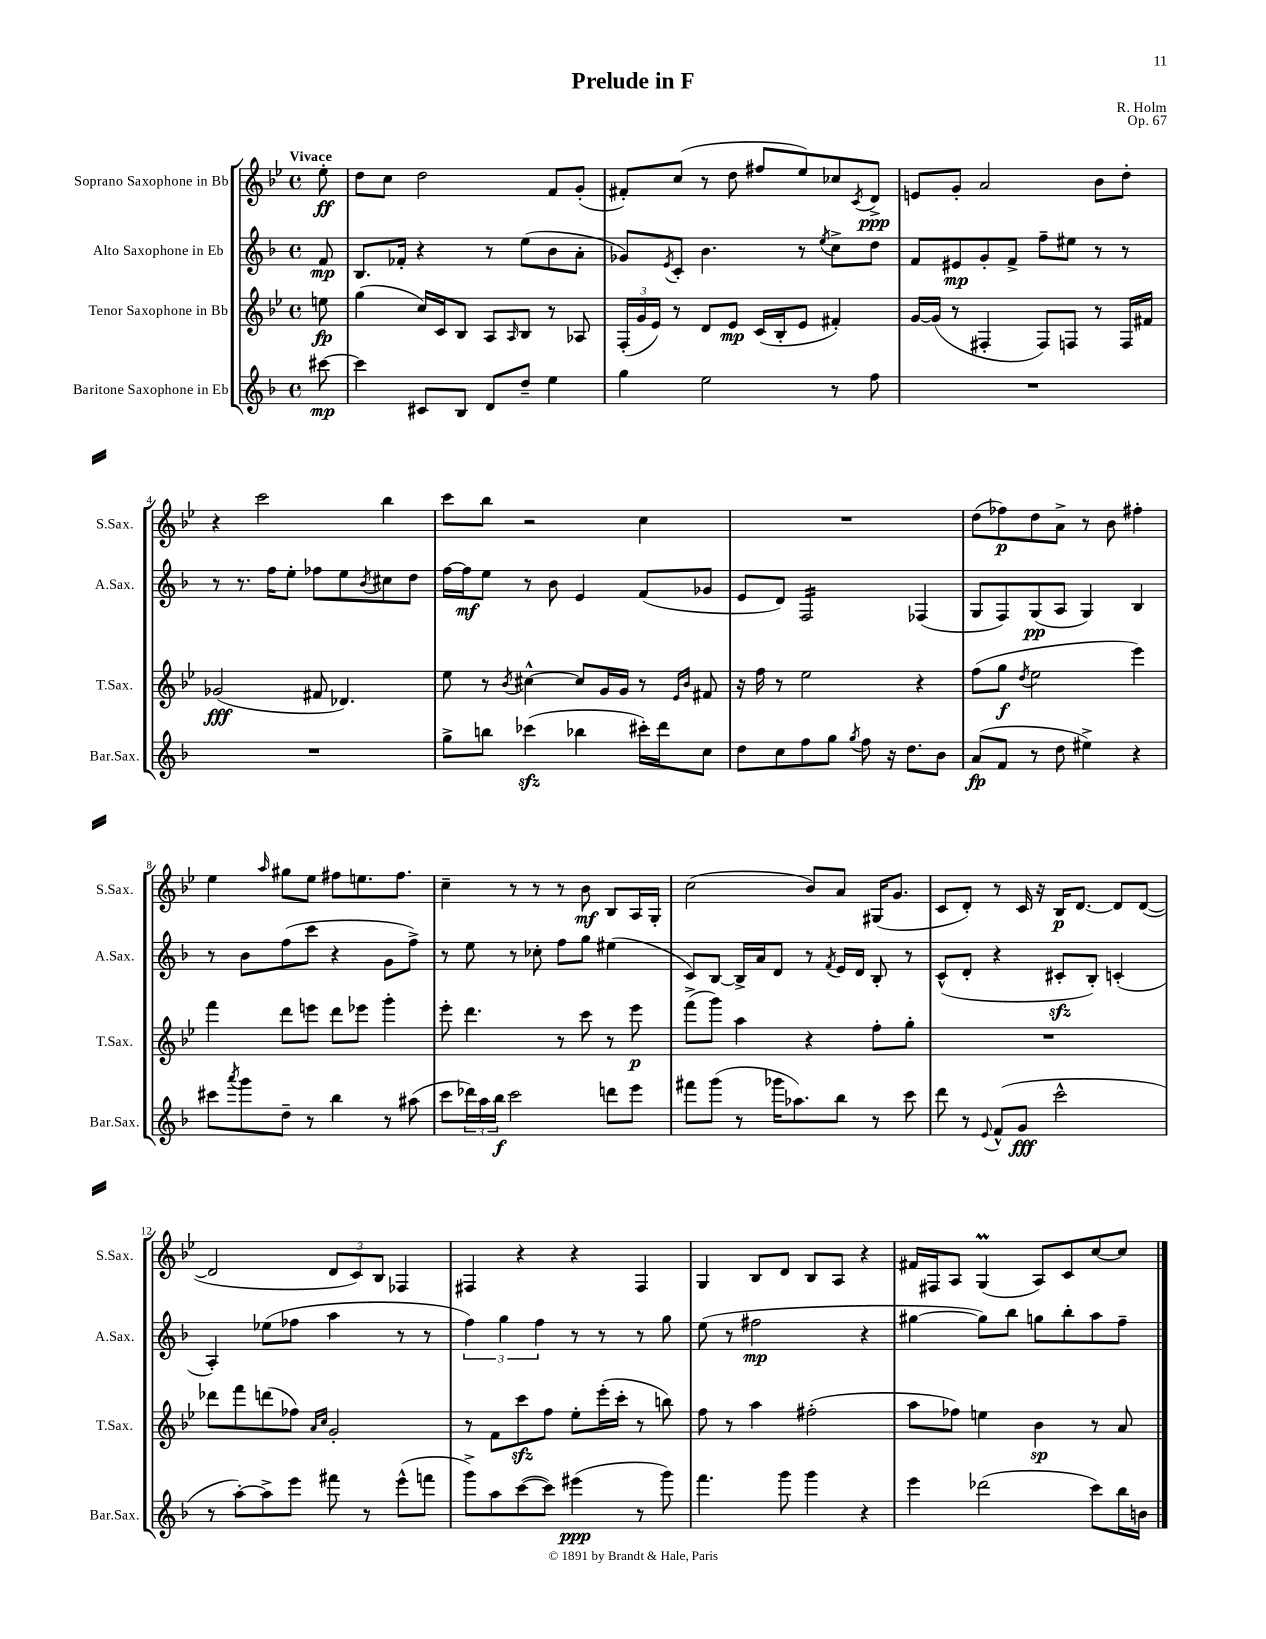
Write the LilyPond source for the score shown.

\header { title = "Prelude in F" composer = "R. Holm" opus = "Op. 67" }
<<
\new StaffGroup <<
\new Staff = "s0" \with { instrumentName = "Soprano Saxophone in Bb" shortInstrumentName = "S.Sax." } {
    \clef treble \key bes \major \defaultTimeSignature \time 4/4 \partial 8 \tempo "Vivace"
    ees''8-.\ff |
    d''8 c''8 d''2 f'8 g'8-.( |
    fis'8-.) c''8( r8 d''8 fis''8 ees''8) ces''8 \acciaccatura { c'8 } d'8->\ppp |
    e'8 g'8-. a'2 bes'8 d''8-. |
    r4 c'''2 bes''4 |
    c'''8 bes''8 r2 c''4 |
    R1 |
    d''8( fes''8\p) d''8 a'8-> r8 bes'8 fis''4-. |
    ees''4 \grace { a''16 } gis''8 ees''8 fis''8 e''8. fis''8. |
    c''4-- r8 r8 r8 bes'8\mf bes8 a16 g16-. |
    c''2( bes'8) a'8 gis16( g'8. |
    c'8 d'8-.) r8 c'16 r16 bes16\p d'8.~ d'8 d'8~( |
    d'2 \tuplet 3/2 { d'8 c'8) bes8 } fes4 |
    fis4 r4 r4 fis4 |
    g4 bes8 d'8 bes8 a8 r4 |
    fis'16 fis16 a8 g4\prall( a8) c'8 c''8~ c''8 \bar "|." |
}
\new Staff = "s1" \with { instrumentName = "Alto Saxophone in Eb" shortInstrumentName = "A.Sax." } {
    \clef treble \key f \major \defaultTimeSignature \time 4/4 \partial 8
    f'8\mp |
    bes8. fes'16-. r4 r8 e''8( bes'8 a'8-. |
    ges'8) \acciaccatura { e'8 } c'8-. bes'4. r8 \acciaccatura { e''8 } c''8-> d''8 |
    f'8 eis'8\mp g'8-. f'8-> f''8-- eis''8 r8 r8 |
    r8 r8. f''16 e''8-. fes''8 e''8 \acciaccatura { bes'8 } cis''8 d''8 |
    f''16~ f''16\mf e''8 r8 bes'8 e'4 f'8( ges'8 |
    e'8 d'8) f2:16 fes4( |
    g8 f8) g8\pp( a8 g4) bes4 |
    r8 bes'8 f''8( c'''8 r4 g'8 f''8->) |
    r8 e''8 r8 ces''8-. f''8 g''8 eis''4( |
    c'8) bes8~ bes16-> a'16 d'8 r8 \acciaccatura { f'8 } e'16 d'16 bes8-. r8 |
    c'8-^( d'8-. r4 cis'8-.\sfz bes8-.) c'4-.( |
    a4-.) ees''8( fes''8 a''4 r8 r8 |
    \tuplet 3/2 { f''4) g''4 f''4 } r8 r8 r8 g''8 |
    e''8( r8 fis''2\mp r4 |
    gis''4~ gis''8) bes''8 g''8 bes''8-. a''8 f''8-- \bar "|." |
}
\new Staff = "s2" \with { instrumentName = "Tenor Saxophone in Bb" shortInstrumentName = "T.Sax." } {
    \clef treble \key bes \major \defaultTimeSignature \time 4/4 \partial 8
    e''8\fp |
    g''4( c''16) c'16 bes8 a8 \grace { a16 } bes8 r8 aes8 |
    \tuplet 3/2 { f16-.( g'16 ees'16) } r8 d'8 ees'8\mp c'16( bes16-. ees'8 fis'4-.) |
    g'16~ g'16( r8 fis4-. fis8) f8 r8 f16 fis'16 |
    ges'2\fff( fis'8 des'4.) |
    ees''8 r8 \acciaccatura { bes'8 } cis''4~-^ cis''8 g'16 g'16 r8 \grace { ees'16 bes'16 } fis'8 |
    r16 f''16 r8 ees''2 r4 |
    f''8( g''8\f \acciaccatura { d''8 } ees''2 ees'''4) |
    f'''4 d'''8 e'''8 d'''8 ees'''8 g'''4-. |
    ees'''8-. d'''4. r8 c'''8 r8 ees'''8\p |
    f'''8->( g'''8) a''4 r4 f''8-. g''8-. |
    R1 |
    des'''8 f'''8 d'''8( fes''8) \grace { a'16 c''16 } g'2-. |
    r8 f'8 c'''8\sfz f''8 ees''8-. ees'''16-.( c'''16-. r8 b''8) |
    f''8 r8 a''4 fis''2-.( |
    a''8 fes''8) e''4 bes'4\sp r8 a'8 \bar "|." |
}
\new Staff = "s3" \with { instrumentName = "Baritone Saxophone in Eb" shortInstrumentName = "Bar.Sax." } {
    \clef treble \key f \major \defaultTimeSignature \time 4/4 \partial 8
    cis'''8~\mp |
    cis'''4 cis'8 bes8 d'8 d''8-- e''4 |
    g''4 e''2 r8 f''8 |
    R1 |
    R1 |
    g''8-> b''8 ces'''4\sfz( bes''4 cis'''16-.) d'''16 c''8 |
    d''8 c''8 f''8 g''8 \acciaccatura { g''8 } f''8 r16 d''8. bes'8 |
    a'8\fp( f'8 r8 d''8 eis''4->) r4 |
    cis'''8 \acciaccatura { a'''8 } g'''8 d''8-- r8 bes''4 r8 ais''8( |
    c'''8 \tuplet 3/2 { des'''16) a''16 bes''16\f } c'''2 d'''8 e'''8 |
    fis'''8 g'''8( r8 ges'''16 aes''8.) bes''8 r8 c'''8 |
    d'''8 r8 \appoggiatura { e'8 } f'8-^( g'8\fff c'''2-^ |
    r8 a''8~-.) a''8-> e'''8 fis'''8 r8 e'''8-^( f'''8 |
    g'''8->) a''8 c'''8~( c'''8) eis'''4\ppp( r8 g'''8) |
    f'''4. g'''8 g'''4 r4 |
    e'''4 des'''2( c'''8) bes''16 b'16 \bar "|." |
}
>>
>>
